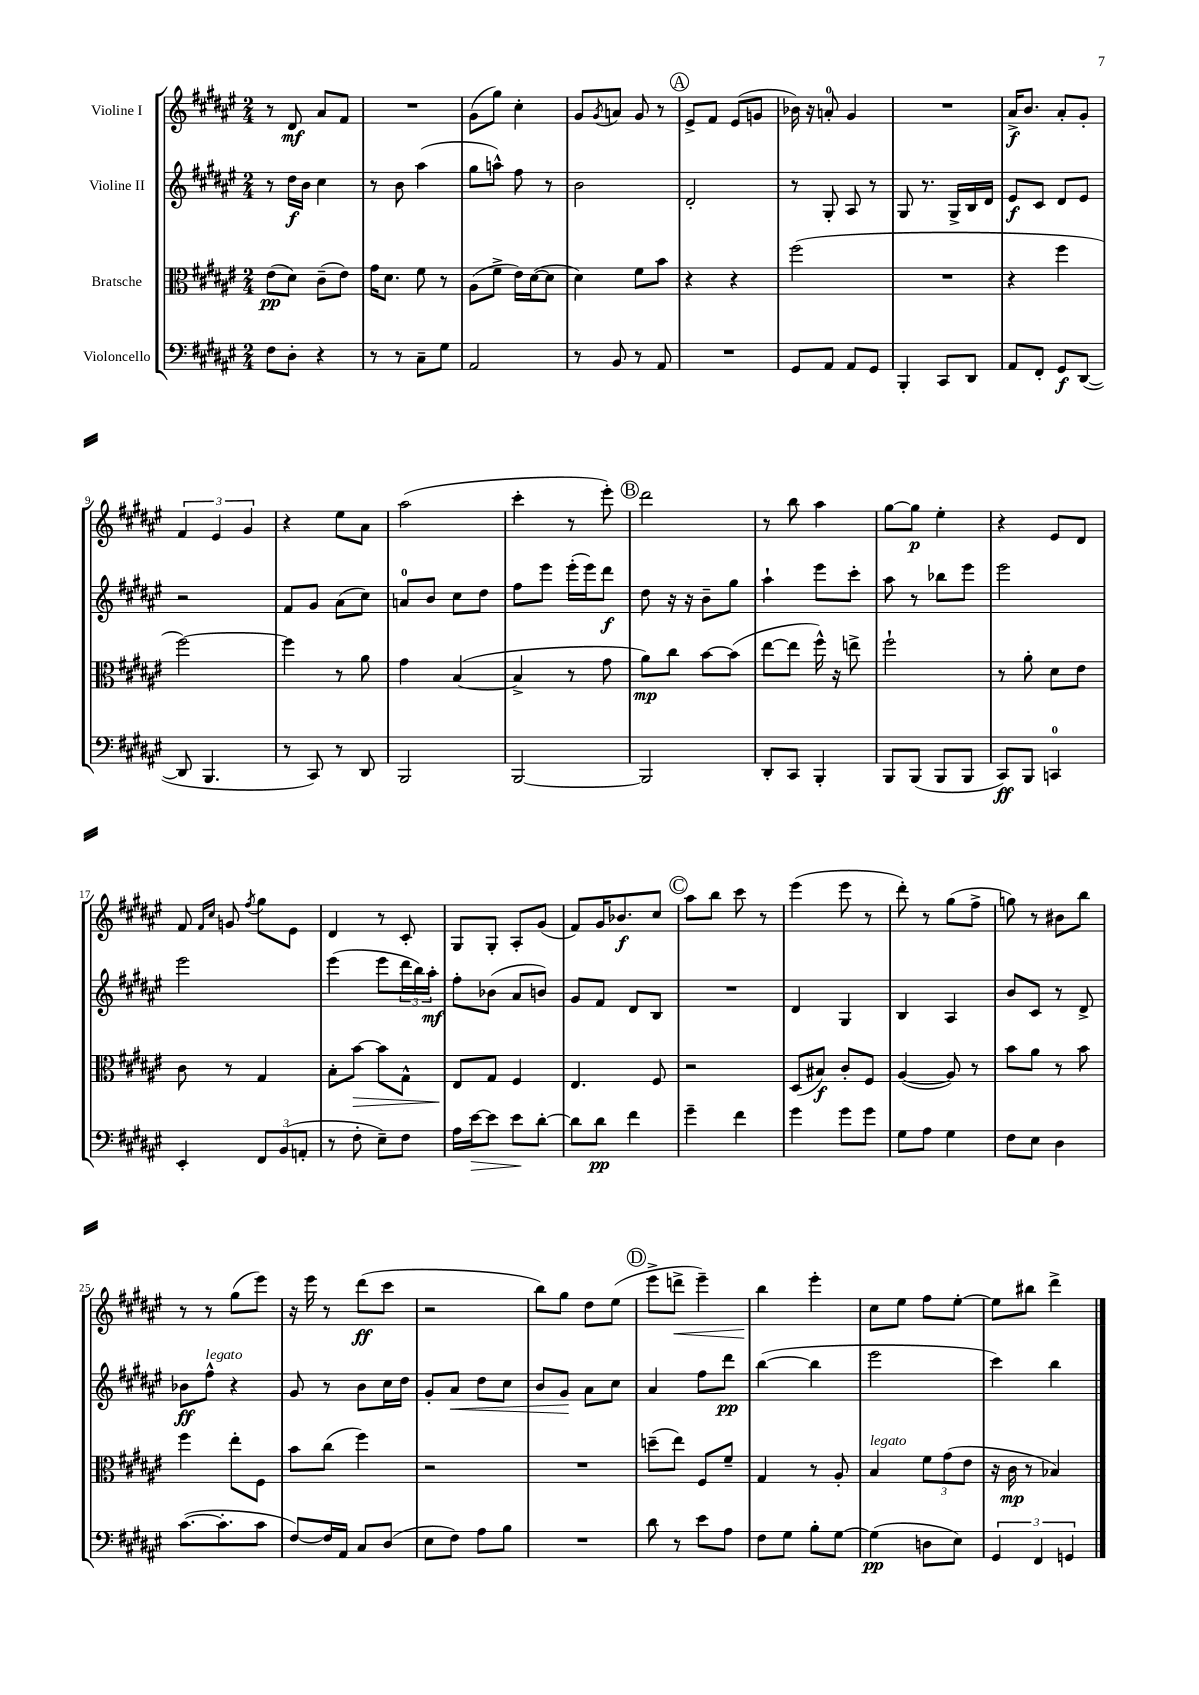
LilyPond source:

<<
\new StaffGroup <<
\new Staff = "s0" \with { instrumentName = "Violine I" } {
    \clef treble \key fis \major \numericTimeSignature \time 2/4
    r8 dis'8\mf ais'8 fis'8 |
    R2 |
    gis'8( gis''8) cis''4-. |
    gis'8 \acciaccatura { gis'8 } a'8 gis'8 r8 |
    \mark \markup { \circle "A" } eis'8-> fis'8 eis'8( g'8 |
    bes'16) r16 a'8-0-. gis'4 |
    R2 |
    ais'16->\f b'8. ais'8-. gis'8-. |
    \tuplet 3/2 { fis'4 eis'4 gis'4 } |
    r4 eis''8 ais'8 |
    ais''2( |
    cis'''4-. r8 eis'''8-.) |
    \mark \markup { \circle "B" } dis'''2 |
    r8 b''8 ais''4 |
    gis''8~ gis''8\p eis''4-. |
    r4 eis'8 dis'8 |
    fis'8 \grace { fis'16 cis''16 } g'8 \acciaccatura { fis''8 } gis''8 eis'8 |
    dis'4 r8 cis'8-. |
    gis8 gis8-. ais8-. gis'8( |
    fis'8) gis'16 bes'8.\f cis''8 |
    \mark \markup { \circle "C" } ais''8 b''8 cis'''8 r8 |
    eis'''4( eis'''8 r8 |
    dis'''8-.) r8 gis''8( fis''8-> |
    g''8) r8 bis'8 b''8 |
    r8 r8 gis''8( eis'''8) |
    r16 eis'''16 r8 dis'''8\ff( cis'''8 |
    r2 |
    b''8) gis''8 dis''8 eis''8( |
    \mark \markup { \circle "D" } eis'''8-> d'''8->\< eis'''4--) |
    b''4\! eis'''4-. |
    cis''8 eis''8 fis''8 eis''8~-. |
    eis''8 bis''8 dis'''4-> \bar "|." |
}
\new Staff = "s1" \with { instrumentName = "Violine II" } {
    \clef treble \key fis \major \numericTimeSignature \time 2/4
    r8 dis''16\f b'16 cis''4 |
    r8 b'8 ais''4( |
    gis''8 a''8-^) fis''8 r8 |
    b'2 |
    \mark \markup { \circle "A" } dis'2-. |
    r8 gis8-. ais8 r8 |
    gis8 r8. gis16-> b16 dis'16 |
    eis'8\f cis'8 dis'8 eis'8 |
    r2 |
    fis'8 gis'8 ais'8( cis''8) |
    a'8-0 b'8 cis''8 dis''8 |
    fis''8 eis'''8 eis'''16-.( eis'''16) dis'''8\f |
    \mark \markup { \circle "B" } dis''8 r16 r16 b'8-- gis''8 |
    ais''4-! eis'''8 cis'''8-. |
    ais''8 r8 bes''8 eis'''8 |
    eis'''2 |
    eis'''2 |
    eis'''4( eis'''8 \tuplet 3/2 { dis'''16 b''16) ais''16-.\mf } |
    fis''8-. bes'8( ais'8 b'8) |
    gis'8 fis'8 dis'8 b8 |
    \mark \markup { \circle "C" } R2 |
    dis'4 gis4 |
    b4 ais4 |
    b'8 cis'8 r8 dis'8-> |
    bes'8\ff fis''8-^^\markup { \italic "legato" } r4 |
    gis'8 r8 b'8 cis''16 dis''16 |
    gis'8-. ais'8\< dis''8 cis''8 |
    b'8 gis'8\! ais'8 cis''8 |
    \mark \markup { \circle "D" } ais'4 fis''8 dis'''8\pp |
    b''4~( b''4 |
    eis'''2 |
    cis'''4) b''4 \bar "|." |
}
\new Staff = "s2" \with { instrumentName = "Bratsche" } {
    \clef alto \key fis \major \numericTimeSignature \time 2/4
    eis'8\pp( dis'8) cis'8--( eis'8) |
    gis'16 dis'8. fis'8 r8 |
    ais8( fis'8-> eis'16) dis'16~( dis'8 |
    dis'4) fis'8 b'8 |
    \mark \markup { \circle "A" } r4 r4 |
    fis''2( |
    R2 |
    r4 fis''4 |
    fis''2~) |
    fis''4 r8 ais'8 |
    gis'4 b4~( |
    b4-> r8 gis'8 |
    \mark \markup { \circle "B" } ais'8\mp) cis''8 b'8~ b'8( |
    eis''8~ eis''8 fis''16-^) r16 e''8-> |
    fis''2-! |
    r8 ais'8-. dis'8 eis'8 |
    cis'8 r8 gis4 |
    b8-. b'8~\> b'8 gis8-^ |
    eis8\! gis8 fis4 |
    eis4. fis8 |
    \mark \markup { \circle "C" } r2 |
    dis8( bis8\f) cis'8-. fis8 |
    ais4~( ais8) r8 |
    b'8 ais'8 r8 b'8 |
    fis''4 eis''8-. fis8 |
    b'8 cis''8( fis''4) |
    r2 |
    R2 |
    \mark \markup { \circle "D" } d''8--( eis''8) fis8 fis'8-- |
    gis4 r8 ais8-. |
    b4^\markup { \italic "legato" } \tuplet 3/2 { fis'8 gis'8( eis'8 } |
    r16 cis'16\mp r8 bes4) \bar "|." |
}
\new Staff = "s3" \with { instrumentName = "Violoncello" } {
    \clef bass \key fis \major \numericTimeSignature \time 2/4
    fis8 dis8-. r4 |
    r8 r8 cis8-- gis8 |
    ais,2 |
    r8 b,8 r8 ais,8 |
    \mark \markup { \circle "A" } R2 |
    gis,8 ais,8 ais,8 gis,8 |
    b,,4-. cis,8 dis,8 |
    ais,8 fis,8-. gis,8\f dis,8~( |
    dis,8 b,,4. |
    r8 cis,8) r8 dis,8 |
    b,,2 |
    b,,2~ |
    \mark \markup { \circle "B" } b,,2 |
    dis,8-. cis,8 b,,4-. |
    b,,8 b,,8( b,,8 b,,8 |
    cis,8\ff) b,,8 c,4-0 |
    eis,4-. \tuplet 3/2 { fis,8 b,8( a,8-. } |
    r8 fis8-. eis8--) fis8 |
    ais16 eis'16~\> eis'8 eis'8\! dis'8~-. |
    dis'8 dis'8\pp fis'4 |
    \mark \markup { \circle "C" } gis'4-- fis'4 |
    gis'4 gis'8 gis'8 |
    gis8 ais8 gis4 |
    fis8 eis8 dis4 |
    cis'8.~( cis'8.-. cis'8 |
    fis8~) fis16 ais,16 cis8 dis8( |
    eis8 fis8) ais8 b8 |
    R2 |
    \mark \markup { \circle "D" } dis'8 r8 eis'8 ais8 |
    fis8 gis8 b8-. gis8~ |
    gis4\pp( d8 eis8) |
    \tuplet 3/2 { gis,4 fis,4 g,4 } \bar "|." |
}
>>
>>
